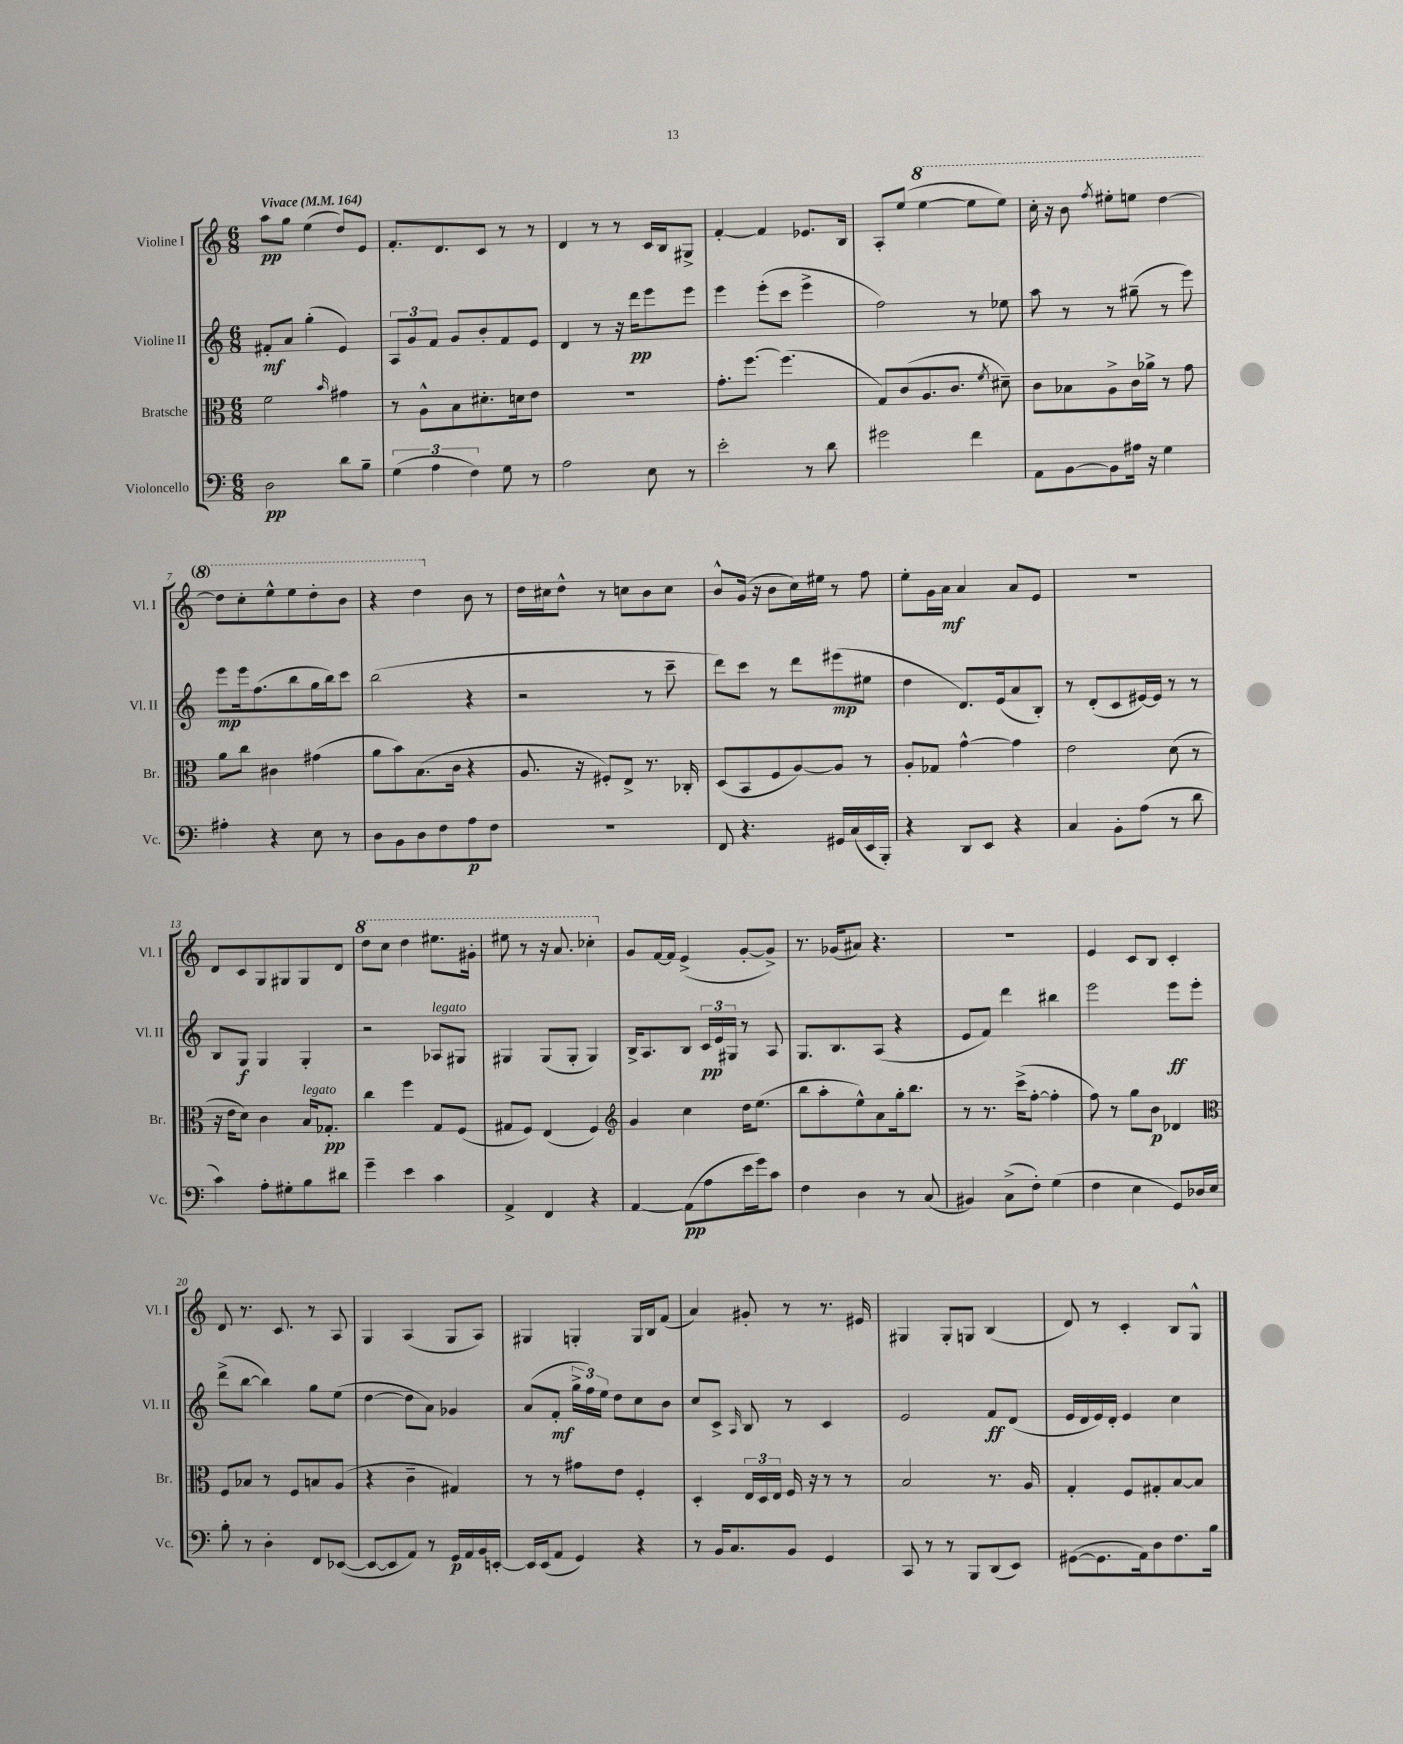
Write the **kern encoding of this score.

**kern	**dynam	**kern	**dynam	**kern	**dynam	**kern	**dynam
*part4	*part4	*part3	*part3	*part2	*part2	*part1	*part1
*staff4	*staff4	*staff3	*staff3	*staff2	*staff2	*staff1	*staff1
*I"Violoncello	*	*I"Bratsche	*	*I"Violine II	*	*I"Violine I	*
*I'Vc.	*	*I'Br.	*	*I'Vl. II	*	*I'Vl. I	*
*clefF4	*	*clefC3	*	*clefG2	*	*clefG2	*
*k[]	*	*k[]	*	*k[]	*	*k[]	*
*M6/8	*	*M6/8	*	*M6/8	*	*M6/8	*
*MM164	*	*MM164	*	*MM164	*	*MM164	*
=1	=1	=1	=1	=1	=1	=1	=1
!	!	!	!	!	!	!LO:TX:a:B:t=Vivace	!
2D\	pp	2f\	.	8f#X'/L	mf	8aa\L	pp
.	.	.	.	8a/J	.	8gg\J	.
.	.	.	.	(4gg'\	.	(4ee\	.
.	.	16qqb/	.	.	.	.	.
8d\L	.	4g#X\	.	4e/)	.	8dd/L)	.
8B~\J	.	.	.	.	.	8e/J	.
=2	=2	=2	=2	=2	=2	=2	=2
(6G\	.	8r	.	12A/L	.	8.f'/L	.
.	.	.	.	12g/	.	.	.
.	.	8A^^\L	.	.	.	.	.
6A\	.	.	.	12f/J	.	.	.
.	.	.	.	.	.	8.d/	.
.	.	8B\	.	8g/L	.	.	.
6F\)	.	.	.	.	.	.	.
.	.	8.d#X'\	.	8b'/	.	8c/J	.
8G\	.	.	.	8f/	.	8r	.
.	.	16dn\k	.	.	.	.	.
8r	.	8e\J	.	8e/J	.	8r	.
=3	=3	=3	=3	=3	=3	=3	=3
2A\	.	2.r	.	4d/	.	4d/	.
.	.	.	.	8r	.	8r	.
.	.	.	.	16r	.	8r	.
.	.	.	.	16ddd\KL	pp	.	.
8E\	.	.	.	8eee\	.	16c/LL	.
.	.	.	.	.	.	16B/J	.
8r	.	.	.	8eee\J	.	8G#X^/J	.
=4	=4	=4	=4	=4	=4	=4	=4
2e'\	.	8.g'\L	.	4eee\	.	[4f'/	.
.	.	[8.ff\J	.	.	.	.	.
.	.	.	.	(8eee'\L	.	4f/]	.
.	.	(4.ff\]	.	8ccc\J	.	.	.
8r	.	.	.	4eee^\	.	8.e-X/L	.
8d\	.	.	.	.	.	.	.
.	.	.	.	.	.	16B/Jk	.
=5	=5	=5	=5	=5	=5	=5	=5
2g#X\	.	8G/L)	.	2ff\)	.	8A'/L	.
.	.	(8c/	.	.	.	(8ee/J	.
*	*	*	*	*	*	*8va	*
.	.	8.A/	.	.	.	[4eee\	.
.	.	8.c/J	.	.	.	.	.
4f\	.	.	.	8r	.	8eee\L]	.
.	.	8qf/	.	.	.	.	.
.	.	8d#X~\)	.	8ee-X\	.	8eee\J)	.
=6	=6	=6	=6	=6	=6	=6	=6
8AA\L	.	8c\L	.	8aa\	.	16ccc'\	.
.	.	.	.	.	.	16r	.
[8BB\	.	8B-X\	.	8r	.	8bb\	.
.	.	.	.	.	.	8qfff/	.
8BB\]	.	8A^\	.	8r	.	8eee#X'\L	.
16A#X\Jk	.	16c\L	.	(8gg#X~\	.	8eeen\J	.
16r	.	16a-X^\JJ	.	.	.	.	.
4G\	.	8r	.	8r	.	[4ddd\	.
.	.	8g\	.	8eee\)	.	.	.
!!LO:LB:g=z
=7	=7	=7	=7	=7	=7	=7	=7
4A#X'\	.	8a\L	.	8eee\L	mp	8ddd\L]	.
.	.	8cc\J	.	16eee\k	.	8ccc'\	.
.	.	.	.	(8.ff\	.	.	.
4r	.	4c#X\	.	.	.	8eee^^\	.
.	.	.	.	8bb\	.	8eee\	.
8E\	.	(4g#X\	.	16gg\L	.	8ddd'\	.
.	.	.	.	16bb\J)	.	.	.
8r	.	.	.	8ccc\J	.	8bb\J	.
=8	=8	=8	=8	=8	=8	=8	=8
8D\L	.	8a\L	.	(2bb\	.	4r	.
8BB\	.	8b\)	.	.	.	.	.
8D\	.	(8.B\	.	.	.	4ddd\	.
8F\	.	.	.	.	.	.	.
.	.	16c\Jk	.	.	.	.	.
*	*	*	*	*	*	*X8va	*
8A\	p	4r	.	4r	.	8b\	.
8F\J	.	.	.	.	.	8r	.
=9	=9	=9	=9	=9	=9	=9	=9
2.r	.	8.A/	.	2r	.	16dd\LL	.
.	.	.	.	.	.	16cc#X\J	.
.	.	.	.	.	.	8dd^^\J	.
.	.	16r	.	.	.	.	.
.	.	8F#X'/L)	.	.	.	8r	.
.	.	8E^/J	.	.	.	8ccn\L	.
.	.	8.r	.	8r	.	8b\	.
.	.	.	.	8ccc~\	.	8cc\J	.
.	.	16C-X'/	.	.	.	.	.
=10	=10	=10	=10	=10	=10	=10	=10
8FF/	.	(8D/L	.	8ddd\L)	.	8b^^/L	.
4.r	.	8BB/	.	8ccc\J	.	(16g/Jk	.
.	.	.	.	.	.	16r	.
.	.	8F/	.	8r	.	8b\L	.
.	.	[8A/)	.	8ddd\L	.	16cc\L)	.
.	.	.	.	.	.	16ee#X\JJ	.
16GG#X/LL	.	8A/J]	.	(8eee#X\	mp	8r	.
(16C/	.	.	.	.	.	.	.
16EE/	.	8r	.	8ee#X\J	.	8ff\	.
16BBB'/JJ)	.	.	.	.	.	.	.
=11	=11	=11	=11	=11	=11	=11	=11
4r	.	8A'/L	.	4dd\	.	8ee'\L	.
.	.	8G-X/J	.	.	.	16g\L	.
.	.	.	.	.	.	16a\JJ	mf
8DD/L	.	[4g^^\	.	8.d/L)	.	4a/	.
8EE/J	.	.	.	.	.	.	.
.	.	.	.	(16e/k	.	.	.
4r	.	4g\]	.	8a/	.	8a/L	.
.	.	.	.	8B'/J)	.	8e/J	.
=12	=12	=12	=12	=12	=12	=12	=12
4C/	.	2e\	.	8r	.	2.r	.
.	.	.	.	(8d'/L	.	.	.
8BB'\L	.	.	.	8c/	.	.	.
(8A\J	.	.	.	[16e#X/L)	.	.	.
.	.	.	.	16e#/JJ]	.	.	.
8r	.	(8d\	.	8r	.	.	.
8d\	.	8r	.	8r	.	.	.
!!LO:LB:g=z
=13	=13	=13	=13	=13	=13	=13	=13
4c\)	.	16r	.	8B/L	.	8d/L	.
.	.	16e\KL	.	.	.	.	.
.	.	8d\J)	.	8G/J	f	8c/	.
8A'\L	.	4c\	.	4G/	.	8G/	.
8G#X'\	.	.	.	.	.	8G#X/	.
!	!	!LO:TX:a:i:t=legato	!	!	!	!	!
8B\	.	16B/KL	.	4G'/	.	8G#/	.
.	.	8.G-X'/J	pp	.	.	.	.
8d#X\J	.	.	.	.	.	8d/J	.
=14	=14	=14	=14	=14	=14	=14	=14
*	*	*	*	*	*	*8va	*
4g~\	.	4cc\	.	2r	.	8ddd\L	.
.	.	.	.	.	.	8ccc\J	.
4e\	.	4ff\	.	.	.	4ddd\	.
!	!	!	!	!LO:TX:a:i:t=legato	!	!	!
4c\	.	8G/L	.	8A-X/L	.	8.eee#X\L	.
.	.	(8F/J	.	8G#X/J	.	.	.
.	.	.	.	.	.	16gg#X'\Jk	.
=15	=15	=15	=15	=15	=15	=15	=15
4AA^/	.	8G#X/L	.	4G#X/	.	8eee#X\	.
.	.	8F/J)	.	.	.	8r	.
4FF/	.	(4E/	.	(8G#/L	.	16r	.
.	.	.	.	.	.	8.aa/	.
.	.	.	.	8G#'/J	.	.	.
4r	.	4F/)	.	4G#/)	.	4ccc-X'\	.
=16	=16	=16	=16	=16	=16	=16	=16
*	*	*clefG2	*	*	*	*	*
*	*	*	*	*	*	*X8va	*
[4AA/	.	4g/	.	16B^/KL	.	8g/L	.
.	.	.	.	8.A/	.	.	.
.	.	.	.	.	.	[16f/L	.
.	.	.	.	.	.	16f/JJ]	.
(8AA\L]	pp	4cc\	.	8B/J	.	(4e^/	.
8A\	.	.	.	24c/LL	pp	.	.
.	.	.	.	24e/	.	.	.
.	.	.	.	24G#X/JJ	.	.	.
16e\L	.	16dd\KL	.	8r	.	[8g'/L	.
16g\J)	.	(8.ee\J	.	.	.	.	.
8c\J	.	.	.	8A/	.	8g^/J])	.
=17	=17	=17	=17	=17	=17	=17	=17
4F\	.	8bb\L	.	8.G/L	.	8.r	.
.	.	8aa'\	.	.	.	.	.
.	.	.	.	8.B/	.	(16g-X/KL	.
4D\	.	8ee^^\)	.	.	.	8a#X/J)	.
.	.	8a\	.	(8A/J	.	4.r	.
8r	.	16gg'\k	.	4r	.	.	.
.	.	8.bb\J	.	.	.	.	.
(8C/	.	.	.	.	.	.	.
=18	=18	=18	=18	=18	=18	=18	=18
4BB#X/)	.	8r	.	8e/L	.	2.r	.
.	.	8.r	.	8f/J)	.	.	.
(8C^\L	.	.	.	4ddd\	.	.	.
.	.	(16ccc^\KL	.	.	.	.	.
8F'\J)	.	[8ff'\J	.	.	.	.	.
(4G\	.	4ff'\]	.	4bb#X\	.	.	.
=19	=19	=19	=19	=19	=19	=19	=19
4F\	.	8ff\)	.	2eee\	.	4e/	.
.	.	8r	.	.	.	.	.
4E\	.	8gg\L	.	.	.	8c/L	.
.	.	8b\J	p	.	.	8B/J	.
8GG/L)	.	4d-X/	.	8eee\L	ff	4c'/	.
16D-X/L	.	.	.	8eee'\J	.	.	.
16E/JJ	.	.	.	.	.	.	.
!!LO:LB:g=z
=20	=20	=20	=20	=20	=20	=20	=20
*	*	*clefC3	*	*	*	*	*
8B'\	.	8F/L	.	(8ddd^\L	.	8d/	.
8r	.	8B-X/J	.	[8bb\J	.	8.r	.
4D'\	.	8r	.	4bb\])	.	.	.
.	.	.	.	.	.	8.c/	.
.	.	8F/L	.	.	.	.	.
8FF/L	.	8Bn/	.	8gg\L	.	8r	.
([8EE-X/J	.	(8A/J	.	(8ee\J	.	8A/	.
=21	=21	=21	=21	=21	=21	=21	=21
8EE-/L_	.	4r	.	[4dd\	.	4G/	.
8EE-/]	.	.	.	.	.	.	.
8AA/J)	.	4c~\	.	8dd\L]	.	(4A/	.
8r	.	.	.	8a\J)	.	.	.
16GG/LL	p	4G#X/)	.	4g-X/	.	8G/L	.
16AA/	.	.	.	.	.	.	.
16BB/	.	.	.	.	.	8A/J)	.
[16EEn'/JJ	.	.	.	.	.	.	.
=22	=22	=22	=22	=22	=22	=22	=22
16EE/LL]	.	8r	.	(8a/L	.	4G#X/	.
(16EE/J	.	.	.	.	.	.	.
8AA/J	.	8r	.	8f'/J	mf	.	.
4GG/)	.	8g#X\L	.	24gg^\LL	.	4Gn'/	.
.	.	.	.	24ff\)	.	.	.
.	.	.	.	24ee\JJ	.	.	.
.	.	8e\J	.	8dd\L	.	.	.
4r	.	4F'/	.	8cc\	.	16G/LL	.
.	.	.	.	.	.	16B/J	.
.	.	.	.	8b\J	.	(8f/J	.
=23	=23	=23	=23	=23	=23	=23	=23
8r	.	4D'/	.	8cc/L	.	4a/)	.
16BB/KL	.	.	.	8c^/J	.	.	.
8.C/	.	.	.	.	.	.	.
.	.	.	.	16qqA/	.	.	.
.	.	24E/LL	.	8B/	.	8g#X'/	.
.	.	24D/	.	.	.	.	.
.	.	24E/JJ	.	.	.	.	.
8BB/J	.	16F/	.	8r	.	8r	.
.	.	16r	.	.	.	.	.
4GG/	.	8r	.	4c/	.	8.r	.
.	.	8r	.	.	.	.	.
.	.	.	.	.	.	16e#X/	.
=24	=24	=24	=24	=24	=24	=24	=24
8CC/	.	2B/	.	2e/	.	4G#X/	.
8r	.	.	.	.	.	.	.
8r	.	.	.	.	.	8G#'/L	.
8BBB/L	.	.	.	.	.	8Gn/J	.
(8DD/	.	8.r	.	8f/L	ff	(4B/	.
8EE/J)	.	.	.	(8d/J	.	.	.
.	.	16A/	.	.	.	.	.
=25	=25	=25	=25	=25	=25	=25	=25
([8GG#X\L	.	4G'/	.	16e/LL	.	8d/)	.
.	.	.	.	16d/	.	.	.
8.GG#\]	.	.	.	16e/)	.	8r	.
.	.	.	.	16d'/JJ	.	.	.
.	.	8F/L	.	4e/	.	4c'/	.
16AA\k)	.	.	.	.	.	.	.
8D\	.	8G#X'/	.	.	.	.	.
8.F\	.	[8B/	.	4cc\	.	8B/L	.
.	.	8B/J]	.	.	.	8G^^/J	.
16B\Jk	.	.	.	.	.	.	.
==	==	==	==	==	==	==	==
*-	*-	*-	*-	*-	*-	*-	*-
